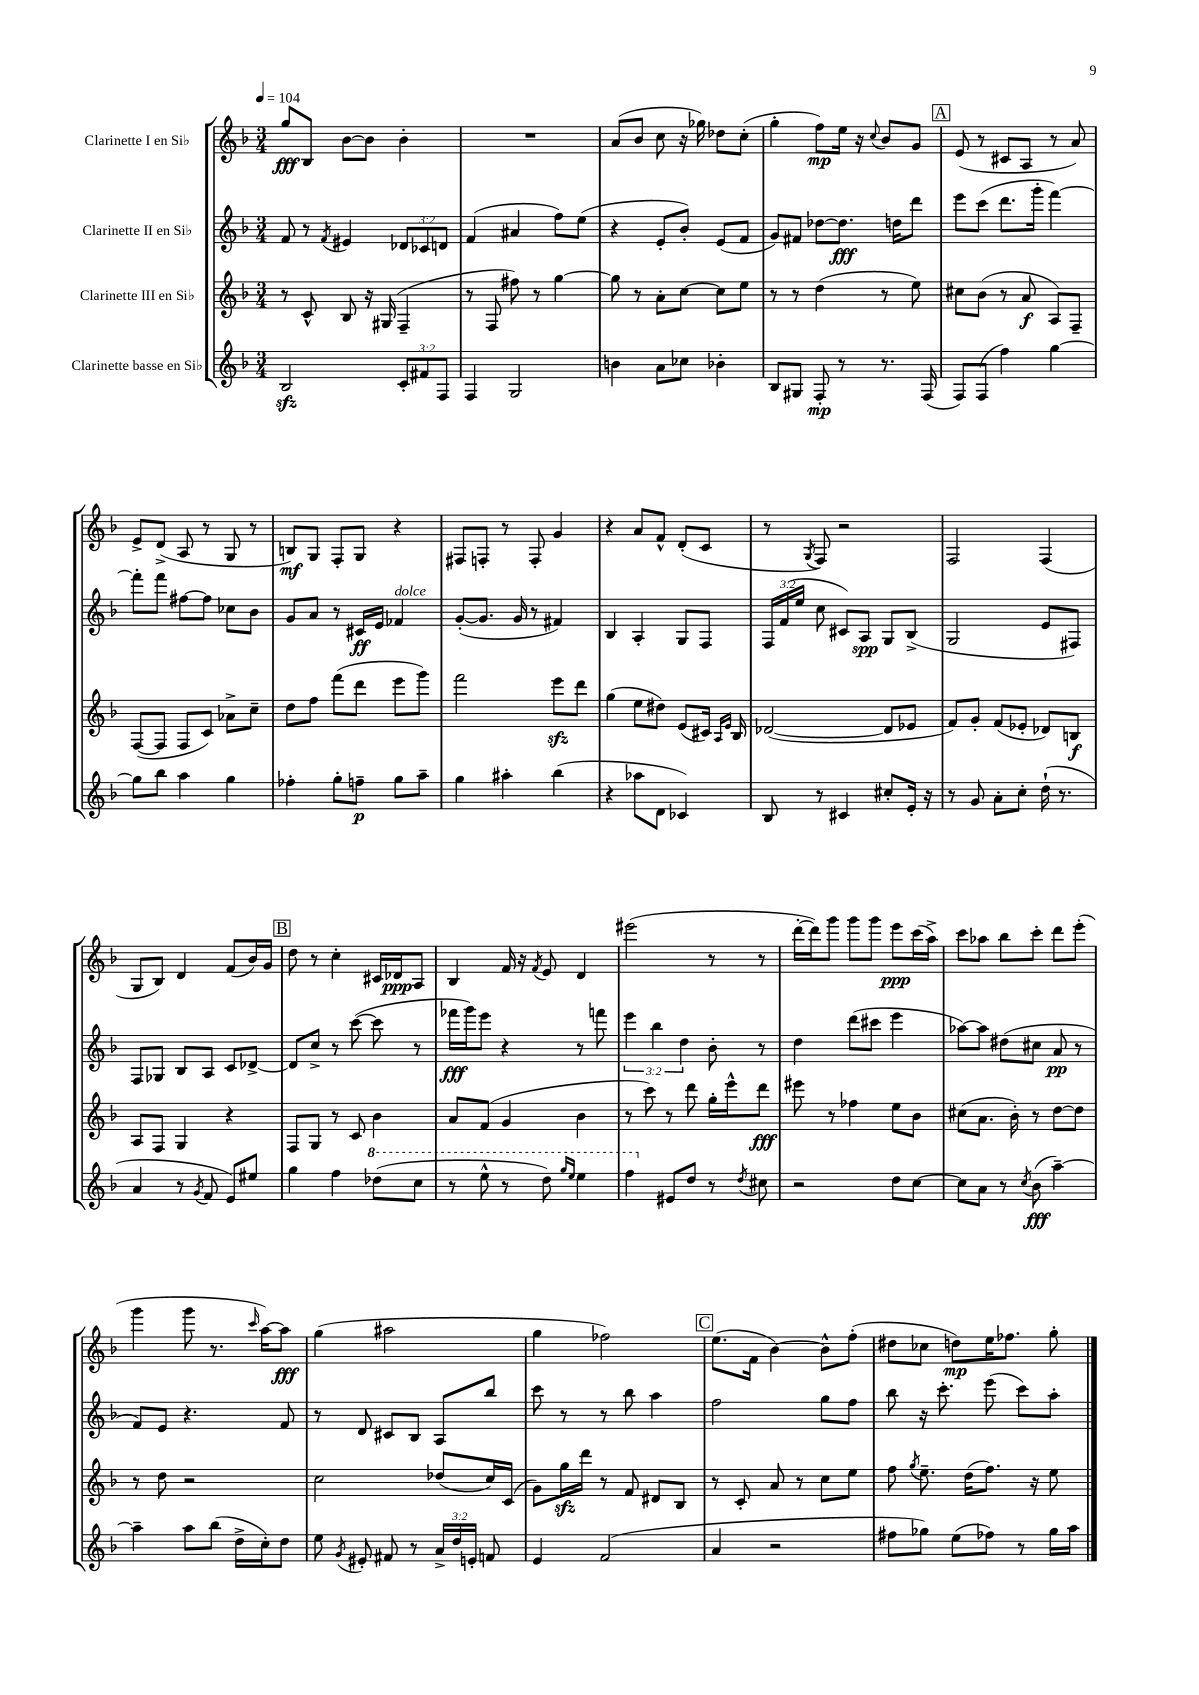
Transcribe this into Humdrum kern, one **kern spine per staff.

**kern	**kern	**kern	**kern
*staff4	*staff3	*staff2	*staff1
*clefG2	*clefG2	*clefG2	*clefG2
*k[b-]	*k[b-]	*k[b-]	*k[b-]
*M3/4	*M3/4	*M3/4	*M3/4
*MM104	*MM104	*MM104	*MM104
2B-	8r	8f	8gg
.	8c^^	8r	8B-
.	.	8qf	.
.	8B-	4e#	[8b-
.	16r	.	8b-]
.	(16G#	.	.
12c'	4F~	12d-	4b-'
12f#	.	12c-	.
12F	.	12d	.
=	=	=	=
4F	8r	(4f	2.r
.	8F	.	.
2G	8ff#)	4a#	.
.	8r	.	.
.	[4gg	8ff)	.
.	.	(8ee	.
=	=	=	=
4b	8gg]	4r	(8a
.	8r	.	8b-
8a	8a'	8e'	8cc
8cc-	[8cc	8b-')	16r
.	.	.	16gg-)
4b-'	8cc]	(8e	8dd-
.	8ee	8f	(8cc'
=	=	=	=
8B-	8r	8g)	4gg'
8G#	8r	8f#	.
8F'	(4dd	[8dd-	8ff)
8r	.	8.dd-]	16ee
.	.	.	16r
.	.	.	8qqcc
8.r	8r	.	8b-
.	.	16dd	.
.	8ee)	8ddd	8g
(16F	.	.	.
=	=	=	=
8F)	8cc#	8eee	(8e
(8F	(8b-	(8ccc	8r
4ff)	8r	8.ddd	8c#
.	8a	.	8A
.	.	16ggg'	.
[4gg	8A)	[4fff)	8r
.	8F~	.	8a)
=	=	=	=
8gg]	([8F	8fff']	8e^
8bb-	8F]	8fff	(8d^
4aa	8F	[8ff#	8A
.	8c)	8ff#]	8r
4gg	8a-^	8cc-	8G
.	8cc~	8b-	8r
=	=	=	=
4ff-'	8dd	8g	8B)
.	8ff	8a	8G
8gg'	(8fff	8r	8F'
8ff~	8ddd	16c#	8G
.	.	16e	.
8gg	8eee	4f-	4r
8aa~	8ggg)	.	.
=	=	=	=
4gg	2fff	([8g'	8F#
.	.	8.g]	8F'
4aa#'	.	.	8r
.	.	16g	.
.	.	8r	8F'
(4bb-	8eee	4f#)	4g
.	8ddd	.	.
=	=	=	=
4r	(4gg	4B-	4r
8aa-	8ee	4A'	8a
8d	8dd#)	.	8f^^
4c-)	(8e	8G	(8d'
.	16c#)	8F	8c
.	16qqA	.	.
.	16qqe	.	.
.	16B-	.	.
=	=	=	=
8B-	([2d-	24F	8r
.	.	(24f	.
.	.	24ee	.
.	.	.	8qG
8r	.	8cc	8F)
4c#	.	8c#)	2r
.	.	8A	.
8cc#'	8d-]	8G	.
16e'	8e-	(8B-^	.
16r	.	.	.
=	=	=	=
8r	8f)	2G	2F
8g	8g'	.	.
8a'	(8f	.	.
8cc'	8e-'	.	.
(16dd`	8d-)	8e	(4F
8.r	.	.	.
.	8B	8F#)	.
=	=	=	=
4a	8A	8F	8G
.	8F	8G-	8B-)
8r	4G	8B-	4d
8qg	.	.	.
8f	.	8A	.
8e)	4r	8c	(8f
8ee#	.	[8d-^	16b-)
.	.	.	16g
=	=	=	=
4gg	8F	8d-]	8dd
.	8G	8cc^	8r
4ff	8r	8r	4cc'
.	8c	([8ccc	.
(8ddd-	4b-	8ccc]	16c#
.	.	.	16d-
8ccc	.	8r	8A
=	=	=	=
8r	8a	16fff-	4B-
.	.	16ggg)	.
8eee^^	(8f	8eee	.
8r	4g	4r	16f
.	.	.	16r
.	.	.	8qf
8ddd)	.	.	8e
16qqggg	.	.	.
16qqeee	.	.	.
4eee	4b-	8r	4d
.	.	8fff	.
=	=	=	=
4fff	8r	6eee	(2eee#
.	8ccc)	.	.
.	.	6bb-	.
8e#	8r	.	.
.	.	6dd	.
8dd	8ddd	.	.
8r	16gg'	8b-'	8r
.	16eee^^	.	.
8qdd	.	.	.
8cc#	8ddd	8r	8r
=	=	=	=
2r	8eee#	4dd	[16ddd'
.	.	.	16ddd])
.	8r	.	8ggg
.	4ff-	(8ddd	8ggg
.	.	8ccc#	8ggg
8dd	8ee	4eee	8eee
[8cc	8b-	.	(16ccc
.	.	.	16aa^)
=	=	=	=
8cc]	(8cc#	[8aa-)	8ccc
8a	8.a	8aa-]	8aa-
8r	.	(8dd#	8bb-
.	16b-')	.	.
8qcc	.	.	.
(8b-	8r	8cc#	8ccc'
[4aa~)	[8dd	8a	8ddd
.	8dd]	8r	(8eee'
=	=	=	=
4aa~]	8r	8f)	4ggg
.	8dd	8e	.
8aa	2r	4.r	8ggg
(8bb-	.	.	8.r
16dd^	.	.	.
.	.	.	16qqccc
16cc')	.	.	[16aa)
8dd	.	8f	8aa]
=	=	=	=
8ee	2cc	8r	(4gg
8qg	.	.	.
8e#'	.	8d	.
8f#	.	8c#	2aa#
8r	.	8B-	.
24a^	(8dd-	8A	.
24dd	.	.	.
24e'	.	.	.
8f	16cc)	8bb-	.
.	(16c	.	.
=	=	=	=
4e	8g)	8ccc	4gg
.	16gg	8r	.
.	16ddd	.	.
(2f	8r	8r	2ff-)
.	8f	8bb-	.
.	8d#	4aa	.
.	8B-	.	.
=	=	=	=
4a	8r	2ff	(8.ee
.	8c'	.	.
.	.	.	16f
2r	8a	.	[4b-)
.	8r	.	.
.	8cc	8gg	8b-^^]
.	8ee	8ff	(8ff'
=	=	=	=
8ff#	8ff	8bb-	8dd#
.	8qgg	.	.
8gg-)	8.ee~	16r	8cc-
.	.	8.ccc'	.
(8ee	.	.	8dd)
.	(16dd	.	.
8ff-)	8.ff)	(8eee	16ee
.	.	.	8.ff-
8r	.	8ccc)	.
.	16r	.	.
16gg-	8ee	8aa'	8gg'
16aa	.	.	.
==	==	==	==
*-	*-	*-	*-
